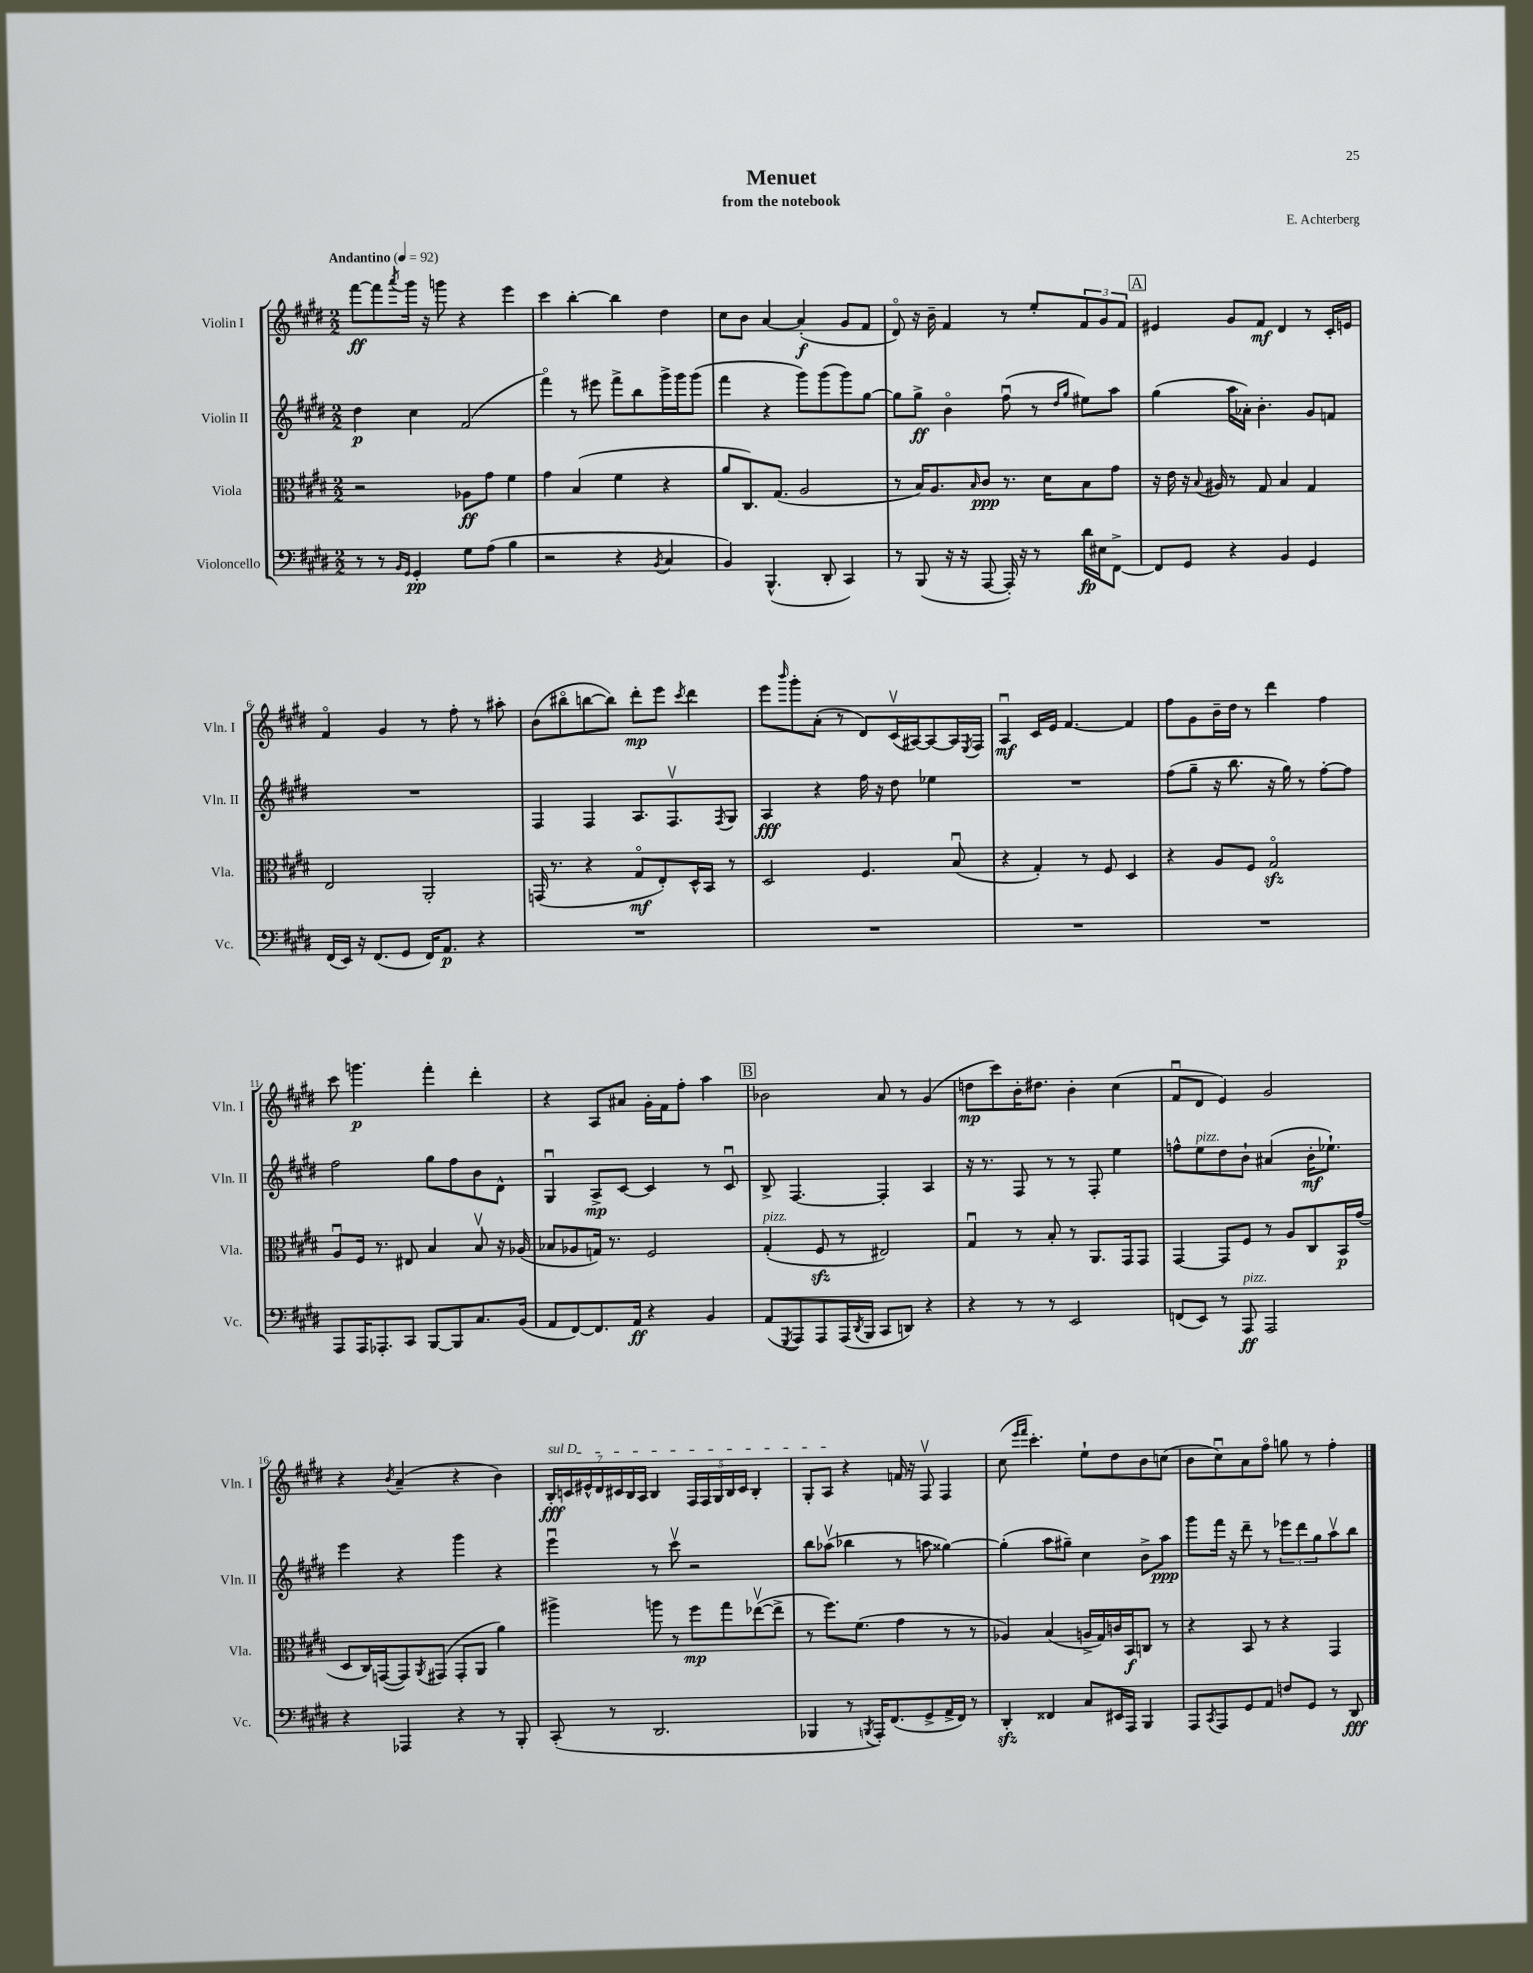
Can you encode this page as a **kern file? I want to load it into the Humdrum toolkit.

**kern	**dynam	**kern	**dynam	**kern	**dynam	**kern	**dynam
*part4	*part4	*part3	*part3	*part2	*part2	*part1	*part1
*staff4	*staff4	*staff3	*staff3	*staff2	*staff2	*staff1	*staff1
*I"Violoncello	*	*I"Viola	*	*I"Violin II	*	*I"Violin I	*
*I'Vc.	*	*I'Vla.	*	*I'Vln. II	*	*I'Vln. I	*
*clefF4	*	*clefC3	*	*clefG2	*	*clefG2	*
*k[f#c#g#d#]	*	*k[f#c#g#d#]	*	*k[f#c#g#d#]	*	*k[f#c#g#d#]	*
*M2/2	*	*M2/2	*	*M2/2	*	*M2/2	*
*MM92	*	*MM92	*	*MM92	*	*MM92	*
=1	=1	=1	=1	=1	=1	=1	=1
!	!	!	!	!	!	!LO:TX:a:B:t=Andantino	!
8r	.	2r	.	4dd#\	p	[8fff#\L	ff
8r	.	.	.	.	.	8fff#\]	.
16qqBB/LL	.	.	.	.	.	.	.
16qqGG#/JJ	.	.	.	.	.	8qaaa/	.
4GG#'/	pp	.	.	4cc#\	.	16ggg#\Jk	.
.	.	.	.	.	.	16r	.
.	.	.	.	.	.	8gggn\	.
8G#\L	.	8A-X\L	ff	(2f#/	.	4r	.
(8A\J	.	8g#\J	.	.	.	.	.
4B\	.	4f#\	.	.	.	4eee\	.
=2	=2	=2	=2	=2	=2	=2	=2
2r	.	4g#\	.	4fff#\)	.	4ccc#\	.
.	.	(4B/	.	8r	.	[4bb'\	.
.	.	.	.	8eee#X\	.	.	.
4r	.	4f#\	.	8fff#^\L	.	4bb\]	.
.	.	.	.	8bb\	.	.	.
8qBB/	.	.	.	.	.	.	.
4C#/	.	4r	.	16ggg#^\L	.	4dd#\	.
.	.	.	.	16ggg#\J	.	.	.
.	.	.	.	(8ggg#\J	.	.	.
=3	=3	=3	=3	=3	=3	=3	=3
4BB/)	.	8a/L	.	4fff#\	.	8cc#\L	.
.	.	8.C#/)	.	.	.	8b\J	.
(4.BBB^^/	.	.	.	4r	.	[4a/	.
.	.	(8.G#/J	.	.	.	.	.
.	.	2A/	.	8ggg#\L)	.	(4a'/]	f
8DD#'/	.	.	.	(8ggg#\	.	.	.
4CC#/)	.	.	.	8ggg#\)	.	8g#/L	.
.	.	.	.	[8gg#\J	.	8f#/J	.
=4	=4	=4	=4	=4	=4	=4	=4
8r	.	8r	.	8gg#\L]	.	8d#/)	.
(8BBB/	.	16B/KL)	.	8gg#^\J	ff	16r	.
.	.	8.A/	.	.	.	16b~\	.
16r	.	.	.	4b\	.	4f#/	.
16r	.	.	.	.	.	.	.
.	.	16qqB/	.	.	.	.	.
[8AAA/	.	8c#/J	ppp	.	.	.	.
16AAA'/])	.	8.r	.	(8ff#u\	.	8r	.
16r	.	.	.	.	.	.	.
8r	.	.	.	8r	.	8ee'/L	.
.	.	16d#\KL	.	.	.	.	.
.	.	.	.	16qqdd#/LL	.	.	.
.	.	.	.	16qqgg#/JJ	.	.	.
16d#\LL	fp	8B\	.	8ee#X\L)	.	12f#/	.
16E#X\J	.	.	.	.	.	.	.
.	.	.	.	.	.	12g#/	.
[8FF#^\J	.	8g#\J	.	8aa\J	.	.	.
.	.	.	.	.	.	12f#/J	.
!!LO:REH:place=s1:t=A
=5	=5	=5	=5	=5	=5	=5	=5
8FF#/L]	.	16r	.	(4gg#\	.	4e#X/	.
.	.	16e\	.	.	.	.	.
8GG#/J	.	16r	.	.	.	.	.
.	.	8qqB/	.	.	.	.	.
.	.	16A#X/	.	.	.	.	.
4r	.	8r	.	16aa\LL	.	8g#/L	.
.	.	.	.	16a-X'\JJ)	.	.	.
.	.	8G#/	.	4.b'\	.	8f#/J	mf
4BB/	.	4B/	.	.	.	4d#/	.
4GG#/	.	4G#/	.	8g#/L	.	8r	.
.	.	.	.	8fn/J	.	16c#'/LL	.
.	.	.	.	.	.	16en/JJ	.
!!LO:LB:g=z
=6	=6	=6	=6	=6	=6	=6	=6
(16FF#/LL	.	2E/	.	1r	.	4f#/	.
16EE/JJ)	.	.	.	.	.	.	.
16r	.	.	.	.	.	.	.
(8.FF#/L	.	.	.	.	.	.	.
.	.	.	.	.	.	4g#/	.
8GG#/J	.	.	.	.	.	.	.
16FF#/KL)	.	2AA'/	.	.	.	8r	.
8.AA/J	p	.	.	.	.	.	.
.	.	.	.	.	.	8ff#'\	.
4r	.	.	.	.	.	8r	.
.	.	.	.	.	.	8aa#X'\	.
=7	=7	=7	=7	=7	=7	=7	=7
1r	.	(16GGn/	.	4F#/	.	(8b\L	.
.	.	8.r	.	.	.	.	.
.	.	.	.	.	.	8bb#X\	.
.	.	4r	.	4F#/	.	[8bbn\	.
.	.	.	.	.	.	8bb\J])	.
.	.	8G#/L	mf	8.A/L	.	8ddd#'\L	mp
.	.	8E'/)	.	.	.	8eee\J	.
.	.	.	.	8.F#v/	.	.	.
.	.	.	.	.	.	8qccc#/	.
.	.	16D#^^/L	.	.	.	4ddd#\	.
.	.	16BB/JJ	.	.	.	.	.
.	.	.	.	8qF#/	.	.	.
.	.	8r	.	8G#/J	.	.	.
=8	=8	=8	=8	=8	=8	=8	=8
1r	.	2D#/	.	4A/	fff	8eee\L	.
.	.	.	.	.	.	16qqbbb/	.
.	.	.	.	.	.	8ggg#'\	.
.	.	.	.	4r	.	(8a'\J	.
.	.	.	.	.	.	8r	.
.	.	4.F#/	.	16ff#\	.	8d#/L)	.
.	.	.	.	16r	.	.	.
.	.	.	.	8dd#\	.	(16c#v/L	.
.	.	.	.	.	.	[16A#X/J)	.
.	.	.	.	4ee-X\	.	8A#/_	.
.	.	(8Bu/	.	.	.	16A#/L]	.
.	.	.	.	.	.	8qE/	.
.	.	.	.	.	.	16F#/JJ	.
=9	=9	=9	=9	=9	=9	=9	=9
1r	.	4r	.	1r	.	4Au/	mf
.	.	4G#'/)	.	.	.	16c#/LL	.
.	.	.	.	.	.	16e/JJ	.
.	.	.	.	.	.	[4.f#/	.
.	.	8r	.	.	.	.	.
.	.	8F#/	.	.	.	.	.
.	.	4D#/	.	.	.	4f#/]	.
=10	=10	=10	=10	=10	=10	=10	=10
1r	.	4r	.	(8ff#\L	.	8ff#\L	.
.	.	.	.	8gg#~\J	.	8g#\	.
.	.	8A/L	.	16r	.	16b~\L	.
.	.	.	.	8.bb\	.	16dd#\JJ	.
.	.	8F#/J	.	.	.	8r	.
.	.	2G#zz/	.	16r	.	4ddd#\	.
.	.	.	.	16gg#\)	.	.	.
.	.	.	.	8r	.	.	.
.	.	.	.	[8ff#'\L	.	4ff#\	.
.	.	.	.	8ff#\J]	.	.	.
!!LO:LB:g=z
=11	=11	=11	=11	=11	=11	=11	=11
8AAA/L	.	8Au/L	.	2ff#\	.	8ccc#\	.
16AAA/K	.	16F#/Jk	.	.	.	4.gggn\	p
8.AAA-X'/	.	8.r	.	.	.	.	.
8CC#/J	.	8E#X/	.	.	.	.	.
[8BBB/L	.	4B/	.	8gg#\L	.	4fff#'\	.
8BBB/]	.	.	.	8ff#\	.	.	.
8.C#/	.	8Bv/	.	8b\	.	4ddd#'\	.
.	.	16r	.	8d#^^\J	.	.	.
(16BB/Jk	.	(16A-X/	.	.	.	.	.
=12	=12	=12	=12	=12	=12	=12	=12
8AA/L	.	8B-X/L	.	4G#u/	.	4r	.
[8FF#/)	.	8A-X/	.	.	.	.	.
8.FF#/]	.	16Gn/Jk)	.	8A^/L	mp	8A/L	.
.	.	8.r	.	.	.	.	.
.	.	.	.	[8c#/J	.	8a#X/J	.
16AA/Jk	ff	.	.	.	.	.	.
4r	.	2F#/	.	4c#/]	.	16g#'\LL	.
.	.	.	.	.	.	16f#\J	.
.	.	.	.	.	.	8ff#'\J	.
4BB/	.	.	.	8r	.	4aa\	.
.	.	.	.	8c#u/	.	.	.
!!LO:REH:place=s1:t=B
=13	=13	=13	=13	=13	=13	=13	=13
!	!	!LO:TX:a:i:t=pizz.	!	!	!	!	!
(8AA/L	.	(4G#'/	.	8B^/	.	2b-X\	.
8qGGG#/	.	.	.	.	.	.	.
8AAA/)	.	.	.	[4.F#/	.	.	.
8AAA/	.	8F#zz/	.	.	.	.	.
(16AAA/L	.	8r	.	.	.	.	.
8qDD#/	.	.	.	.	.	.	.
16BBB/JJ	.	.	.	.	.	.	.
8CC#/L	.	2E#X/)	.	4F#'/]	.	8a/	.
8DDn/J)	.	.	.	.	.	8r	.
4r	.	.	.	4A/	.	(4g#/	.
=14	=14	=14	=14	=14	=14	=14	=14
4r	.	4G#u/	.	16r	.	8ddn\L	mp
.	.	.	.	8.r	.	.	.
.	.	.	.	.	.	8ccc#\)	.
8r	.	8r	.	8F#/	.	16b'\K	.
.	.	.	.	.	.	8.dd#X\J	.
8r	.	8B'/	.	8r	.	.	.
2EE/	.	8r	.	8r	.	4b'\	.
.	.	8.AA/L	.	8F#'/	.	.	.
.	.	.	.	4ee\	.	(4cc#\	.
.	.	16GG#/k	.	.	.	.	.
.	.	8GG#/J	.	.	.	.	.
=15	=15	=15	=15	=15	=15	=15	=15
(8FFn/L	.	[4GG#/	.	8ffn^^\L	.	8f#u/L	.
!	!	!	!	!LO:TX:a:i:t=pizz.	!	!	!
8EE/J)	.	.	.	8ee\	.	8d#/J	.
8r	.	8GG#/L]	.	8dd#\	.	4e/)	.
!LO:TX:a:i:t=pizz.	!	!	!	!	!	!	!
8AAA/	ff	8F#/J	.	8b`\J	.	.	.
2AAA/	.	8r	.	(4a#X/	.	2g#/	.
.	.	8A/L	.	.	.	.	.
.	.	8C#/	.	16b'\KL	mf	.	.
.	.	.	.	8.ee-X`\J)	.	.	.
.	.	16BB/L	p	.	.	.	.
.	.	(16g#/JJ	.	.	.	.	.
!!LO:LB:g=z
=16	=16	=16	=16	=16	=16	=16	=16
4r	.	8D#/L	.	4eee\	.	4r	.
.	.	16C#/L)	.	.	.	.	.
.	.	([16GGn/J	.	.	.	.	.
.	.	.	.	.	.	8qb/	.
4AAA-X/	.	8GG/])	.	4r	.	(4a~/	.
.	.	8qAA/	.	.	.	.	.
.	.	(8GG#X/J	.	.	.	.	.
4r	.	8GG#'/L	.	4ggg#\	.	4r	.
.	.	8AA/J	.	.	.	.	.
8r	.	4a\)	.	4r	.	4b\)	.
8BBB'/	.	.	.	.	.	.	.
=17	=17	=17	=17	=17	=17	=17	=17
!	!	!	!	!	!	!LO:TX:a:i:t=sul D	!
(8CC#'/	.	4aa#X^\	.	4eeeu\	.	28B'/LL	fff
.	.	.	.	.	.	28cn/	.
.	.	.	.	.	.	28e#X^^/	.
.	.	.	.	.	.	28d#/	.
8r	.	.	.	.	.	.	.
.	.	.	.	.	.	28c#X/	.
.	.	.	.	.	.	28B/	.
.	.	.	.	.	.	28A/JJ	.
2.DD#/	.	8aan\	.	8r	.	4B/	.
.	.	8r	.	8ccc#v\	.	.	.
.	.	8ff#\L	mp	2r	.	20F#/LL	.
.	.	.	.	.	.	20F#/	.
.	.	.	.	.	.	20G#/	.
.	.	8gg#\	.	.	.	.	.
.	.	.	.	.	.	20B/	.
.	.	.	.	.	.	20c#/JJ	.
.	.	([8ee-Xv\	.	.	.	4B'/	.
.	.	8ee-^\J]	.	.	.	.	.
=18	=18	=18	=18	=18	=18	=18	=18
4BBB-X/	.	8r	.	8bb\L	.	8G#'/L	.
.	.	8.ff#\L)	.	(8aa-Xv\J	.	8A/J	.
8r	.	.	.	4bb-X\	.	4r	.
.	.	(8.f#\J	.	.	.	.	.
8qBBBn/	.	.	.	.	.	.	.
16AAA'/KL)	.	.	.	.	.	.	.
(8.FF#/	.	.	.	.	.	.	.
.	.	4g#\	.	8r	.	16fn/	.
.	.	.	.	.	.	16r	.
8GG#^/	.	.	.	8aan\	.	8F#v/	.
16AA^/L	.	8r	.	[4gg##X\)	.	4F#/	.
16FF#/JJ)	.	.	.	.	.	.	.
8r	.	8r	.	.	.	.	.
=19	=19	=19	=19	=19	=19	=19	=19
4DD#zz'/	.	4A-X/)	.	(4gg##'\]	.	(8cc#\	.
.	.	.	.	.	.	16qqeee/LL	.
.	.	.	.	.	.	16qqfff#/JJ	.
.	.	.	.	.	.	4.ccc#'\)	.
4FF##X/	.	(4B/	.	8aa\L	.	.	.
.	.	.	.	8gg#X~\J)	.	.	.
8C#/L	.	16An^/LL	.	4cc#\	.	8ee`\L	.
.	.	16G#/)	.	.	.	.	.
16EE#X/L	.	16cn/	.	.	.	8dd#\	.
16AAA/JJ	.	16BB/J	f	.	.	.	.
4BBB/	.	8Cn/J	.	8b^\L	.	8b\	.
.	.	8r	.	8aa\J	ppp	(8ccn\J	.
=20	=20	=20	=20	=20	=20	=20	=20
8AAA/L	.	4r	.	8ggg#\L	.	8b\L	.
8qCC#/	.	.	.	.	.	.	.
8AAA/	.	.	.	16fff#\Jk	.	8cc#u\)	.
.	.	.	.	16r	.	.	.
8GG#/	.	8BB/	.	8ddd#~\	.	8a\	.
8AA/J	.	8r	.	8r	.	8ff#\J	.
8Fn/L	.	4r	.	12eee-X\L	.	8ggn\	.
.	.	.	.	12ddd#\	.	.	.
8GG#/J	.	.	.	.	.	8r	.
.	.	.	.	12gg#\	.	.	.
8r	.	4GG#/	.	8aav\	.	4ff#'\	.
8DD#/	fff	.	.	8bb\J	.	.	.
==	==	==	==	==	==	==	==
*-	*-	*-	*-	*-	*-	*-	*-
